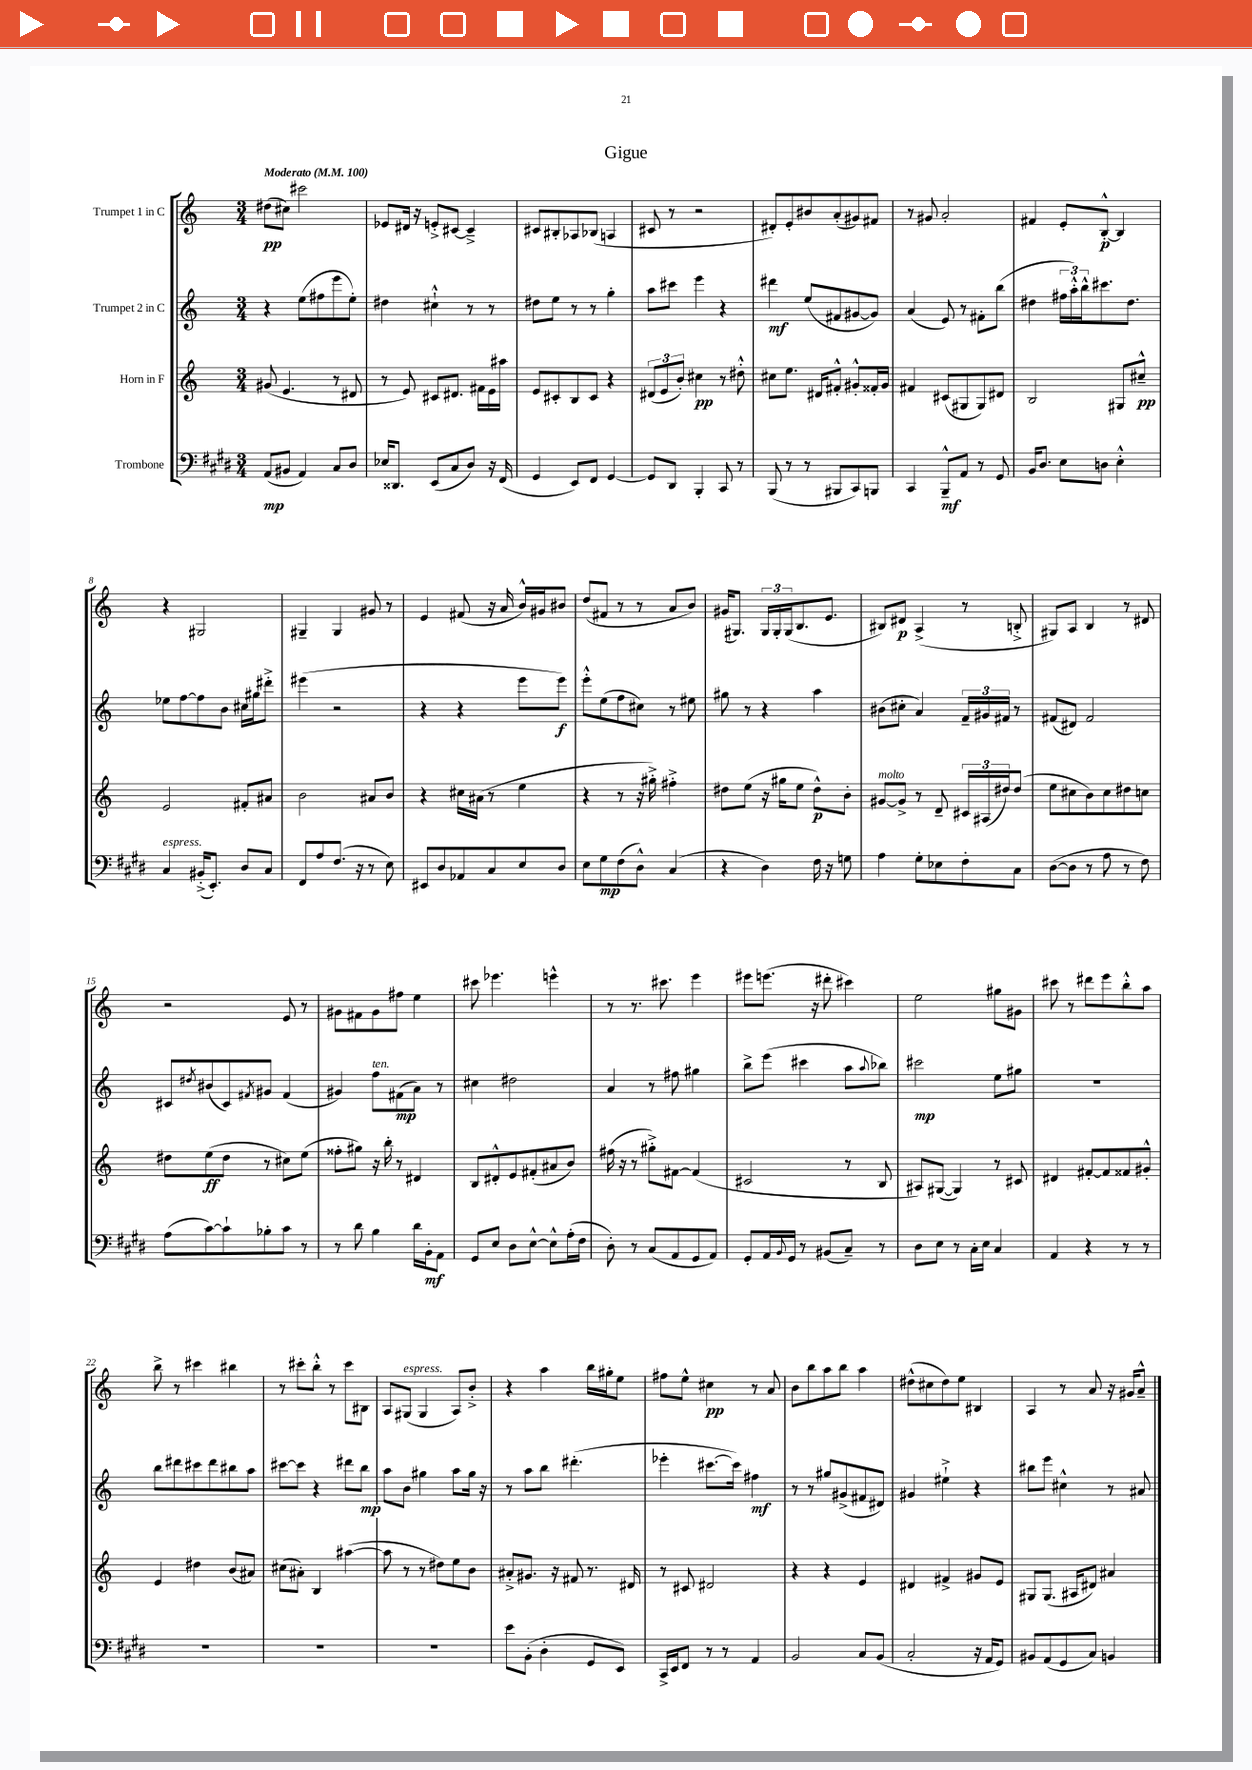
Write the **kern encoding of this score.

**kern	**dynam	**kern	**dynam	**kern	**dynam	**kern	**dynam
*part4	*part4	*part3	*part3	*part2	*part2	*part1	*part1
*staff4	*staff4	*staff3	*staff3	*staff2	*staff2	*staff1	*staff1
*I"Trombone	*	*I"Horn in F	*	*I"Trumpet 2 in C	*	*I"Trumpet 1 in C	*
*clefF4	*	*clefG2	*	*clefG2	*	*clefG2	*
*k[f#c#g#d#]	*	*k[]	*	*k[]	*	*k[]	*
*M3/4	*	*M3/4	*	*M3/4	*	*M3/4	*
*MM100	*	*MM100	*	*MM100	*	*MM100	*
=1	=1	=1	=1	=1	=1	=1	=1
!	!	!	!	!	!	!LO:TX:a:B:t=Moderato	!
(8AA/L	mp	(8g#X/	.	4r	.	(8dd#X\L	pp
8BB#X/J	.	4.e/	.	.	.	8cc#X\J)	.
4AA/)	.	.	.	(8ee\L	.	2ccc#X\	.
.	.	.	.	8ff#X\	.	.	.
8C#/L	.	8r	.	8eee\	.	.	.
8D#/J	.	8d#X/	.	8ee'\J)	.	.	.
=2	=2	=2	=2	=2	=2	=2	=2
16E-X/KL	.	8r	.	4dd#X\	.	8e-X/L	.
8.DD##X/J	.	.	.	.	.	.	.
.	.	8e/)	.	.	.	16d#X/Jk	.
.	.	.	.	.	.	16r	.
(8EE/L	.	8c#X/L	.	4cc#X`^^\	.	8en'^/L	.
8C#/	.	8.d#X/J	.	.	.	[8c#X/J	.
8D#/J)	.	.	.	8r	.	4c#~^/]	.
.	.	16f#X\LL	.	.	.	.	.
16r	.	16e\	.	8r	.	.	.
(16FF#/	.	16aa#X\JJ	.	.	.	.	.
=3	=3	=3	=3	=3	=3	=3	=3
4GG#/	.	8e/L	.	8dd#X\L	.	8c#X/L	.
.	.	8c#X'/	.	8ee\J	.	8B#X'/	.
8EE/L)	.	8B/	.	8r	.	8A-X/	.
8FF#/J	.	8c#/J	.	8r	.	(8B-X/J	.
[4GG#/	.	4r	.	4gg'\	.	4An/	.
=4	=4	=4	=4	=4	=4	=4	=4
8GG#/L]	.	(12d#X/L	.	8aa\L	.	8c#X/	.
.	.	12e/	.	.	.	.	.
8DD#/J	.	.	.	8ccc#X\J	.	8r	.
.	.	12b'/J)	.	.	.	.	.
4BBB'/	.	4cc#X\	pp	4eee\	.	2r	.
8CC#/	.	8r	.	4r	.	.	.
8r	.	8dd#X'^^\	.	.	.	.	.
=5	=5	=5	=5	=5	=5	=5	=5
(8BBB/	.	8cc#X\L	.	4ddd#X\	mf	8d#X'/L)	.
8r	.	8.ee\J	.	.	.	8e'/	.
8r	.	.	.	(8ee/L	.	8b#X/	.
.	.	16d#X/KL	.	.	.	.	.
8BBB#X/L	.	8f#X'^^/J	.	8f#X/	.	(8a'/	.
8CC#/)	.	8g#X'^^/L	.	[8g#X/	.	8g#X/)	.
8BBBn/J	.	16f##X'/L	.	8g#/J])	.	8f#X/J	.
.	.	16g#/JJ	.	.	.	.	.
=6	=6	=6	=6	=6	=6	=6	=6
4CC#/	.	4f#X/	.	(4a/	.	8r	.
.	.	.	.	.	.	8g#X/	.
8BBB~^^/L	mf	(8c#X/L	.	8e/)	.	2a'/	.
8AA/J	.	8G#X/	.	8r	.	.	.
8r	.	8G#/)	.	8f#X'\L	.	.	.
8GG#/	.	8d#X/J	.	(8bb\J	.	.	.
=7	=7	=7	=7	=7	=7	=7	=7
16BB/KL	.	2B/	.	4dd#X\	.	4f#X/	.
8.D#/J	.	.	.	.	.	.	.
8E\L	.	.	.	24ff#X\LL	.	8e'/L	.
.	.	.	.	24aa'^^\)	.	.	.
.	.	.	.	24bb^^\J	.	.	.
8Dn\J	.	.	.	8.ccc#X\	.	[8B'^^/J	p
4E'^^\	.	8G#X/L	.	.	.	4B/]	.
.	.	.	.	8.dd#\J	.	.	.
.	.	8cc#X~^^/J	pp	.	.	.	.
!!LO:LB:g=z
=8	=8	=8	=8	=8	=8	=8	=8
!LO:TX:a:i:t=espress.	!	!	!	!	!	!	!
4C#/	.	2e/	.	8ee-X\L	.	4r	.
.	.	.	.	[8ff\	.	.	.
(16BB#X'^/KL	.	.	.	8ff\]	.	2G#X/	.
8.EE'/J)	.	.	.	.	.	.	.
.	.	.	.	8b\J	.	.	.
8D#/L	.	8f#X'/L	.	16cc#X\LL	.	.	.
.	.	.	.	16gg#X\J	.	.	.
8C#/J	.	8a#X/J	.	8ddd#X'^\J	.	.	.
=9	=9	=9	=9	=9	=9	=9	=9
8FF#/L	.	2b\	.	(4eee#X\	.	4G#X~/	.
8A/	.	.	.	.	.	.	.
(8.F#/J	.	.	.	2r	.	4G#/	.
16r	.	.	.	.	.	.	.
8r	.	8a#X/L	.	.	.	8g#X/	.
8E\)	.	8b/J	.	.	.	8r	.
=10	=10	=10	=10	=10	=10	=10	=10
8EE#X/L	.	4r	.	4r	.	4e/	.
8D#/	.	.	.	.	.	.	.
8AA-X/	.	16cc#X\LL	.	4r	.	(8f#X/	.
.	.	(16a#X\JJ	.	.	.	.	.
8C#/	.	8r	.	.	.	16r	.
.	.	.	.	.	.	16a/	.
8E/	.	4ee\	.	8eee\L	.	16b^^/LL)	.
.	.	.	.	.	.	16g#X/J	.
8D#/J	.	.	.	8eee\J)	f	8b#X/J	.
=11	=11	=11	=11	=11	=11	=11	=11
8E\L	.	4r	.	8eee'^^\L	.	(8dd/L	.
8G#\	mp	.	.	(8ee\	.	8f#X/J	.
(8F#\	.	8r	.	8ff\	.	8r	.
8D#^^\J)	.	16r	.	8cc#X\J)	.	8r	.
.	.	16gg#X'^\)	.	.	.	.	.
(4C#/	.	4ff#X'^\	.	8r	.	8a/L	.
.	.	.	.	8ee#X\	.	8b/J)	.
=12	=12	=12	=12	=12	=12	=12	=12
4r	.	8dd#X\L	.	8gg#X\	.	(16g#X/KL	.
.	.	.	.	.	.	8.G#X/J)	.
.	.	(8ee\J	.	8r	.	.	.
4D#\)	.	16r	.	4r	.	24G#/LL	.
.	.	.	.	.	.	24G#'/	.
.	.	16gg#X\KL	.	.	.	.	.
.	.	.	.	.	.	(24G#/J	.
.	.	8ee\J	.	.	.	8.B/	.
16F#\	.	8dd#^^\L)	p	4aa\	.	.	.
16r	.	.	.	.	.	8.e/J	.
8Gn\	.	8b'\J	.	.	.	.	.
=13	=13	=13	=13	=13	=13	=13	=13
!	!	!LO:TX:a:i:t=molto	!	!	!	!	!
4A\	.	[8g#X/L	.	(8b#X\L	.	8B#X/L)	.
.	.	8g#^/J]	.	8cc#X'\J	.	8d#X/J	p
8G#'\L	.	8r	.	4a/)	.	(4A^/	.
8E-X\	.	8d~/	.	.	.	.	.
8F#'\	.	24c#X/LL	.	24f~/LL	.	8r	.
.	.	(24A#X/	.	24g#X/	.	.	.
.	.	24dd#X/J)	.	24f#X/JJ	.	.	.
8C#\J	.	(8dd#/J	.	8r	.	8Bn'^/	.
=14	=14	=14	=14	=14	=14	=14	=14
([8D#\L	.	8ee\L	.	(8f#X/L	.	8G#X/L)	.
8D#\J]	.	8cc#X\	.	8d#X/J)	.	8A/J	.
8r	.	8b\)	.	2f#/	.	4B/	.
8A\	.	8cc#\	.	.	.	.	.
8r	.	8dd#X\	.	.	.	8r	.
8F#\)	.	8ccn\J	.	.	.	8d#X/	.
!!LO:LB:g=z
=15	=15	=15	=15	=15	=15	=15	=15
(8A\L	.	8dd#X\L	.	8c#X/L	.	2r	.
.	.	.	.	8qdd#X/	.	.	.
[8c#\)	.	(8ee\	ff	(8b#X/	.	.	.
8c#`\]	.	8dd#\J	.	8c#/)	.	.	.
.	.	.	.	8qf#X/	.	.	.
8B-X'\	.	8r	.	8g#X/J	.	.	.
8c#\J	.	8cc#X\L)	.	(4f#/	.	8e/	.
8r	.	(8ee\J	.	.	.	8r	.
=16	=16	=16	=16	=16	=16	=16	=16
8r	.	8ff##X'\L	.	4g#X/)	.	8g#X\L	.
8d#\	.	8gg#X\J)	.	.	.	8f#X\	.
!	!	!	!	!LO:TX:a:i:t=ten.	!	!	!
4B\	.	16r	.	8ff\L	.	8g#\	.
.	.	16bb'\	.	.	.	.	.
.	.	8r	.	(8f#X\	mp	8ff#X\J	.
16d#\LL	.	4d#X/	.	8a\J)	.	4ee\	.
16BB'\J	mf	.	.	.	.	.	.
8AA\J	.	.	.	8r	.	.	.
=17	=17	=17	=17	=17	=17	=17	=17
8GG#/L	.	8B/L	.	4cc#X\	.	8ccc#X\	.
8E/J	.	8d#X'^^/	.	.	.	4.eee-X\	.
8D#\L	.	8e/	.	2dd#X\	.	.	.
[8E^^\J	.	(8f#X'/	.	.	.	.	.
8E^^\L]	.	8a#X/	.	.	.	4eeen^^\	.
(16A'\L	.	8b/J)	.	.	.	.	.
16F#\JJ	.	.	.	.	.	.	.
=18	=18	=18	=18	=18	=18	=18	=18
8D#'\)	.	(16ff#X\	.	4a/	.	8r	.
.	.	16r	.	.	.	.	.
8r	.	8r	.	.	.	8.r	.
(8C#/L	.	8gg#X'^\L)	.	8r	.	.	.
.	.	.	.	.	.	8.ccc#X\	.
8AA/	.	[8f#X\J	.	8ff#X\	.	.	.
8GG#/	.	(4f#/]	.	4gg#X\	.	4eee\	.
8AA/J)	.	.	.	.	.	.	.
=19	=19	=19	=19	=19	=19	=19	=19
8GG#'/L	.	2c#X/	.	8bb^\L	.	8eee#X\L	.
16AA/L	.	.	.	(8eee\J	.	(8.eeen\J	.
8qqBB/	.	.	.	.	.	.	.
16GG#/JJ	.	.	.	.	.	.	.
8r	.	.	.	4ccc#X\	.	.	.
.	.	.	.	.	.	16r	.
(8BB#X/L	.	.	.	.	.	8ddd#X'\	.
8C#~/J)	.	8r	.	8aa\L	.	4ccc#X\)	.
.	.	.	.	8qqaa/	.	.	.
8r	.	8B/	.	8bb-X\J)	.	.	.
=20	=20	=20	=20	=20	=20	=20	=20
8D#\L	.	8A#X/L)	.	2ccc#X\	mp	2ee\	.
8E\J	.	([8G#X/J	.	.	.	.	.
8r	.	4G#/])	.	.	.	.	.
16C#'\LL	.	.	.	.	.	.	.
16E\JJ	.	.	.	.	.	.	.
4C#/	.	8r	.	8ee\L	.	8gg#X\L	.
.	.	8c#X/	.	8gg#X\J	.	8g#X\J	.
=21	=21	=21	=21	=21	=21	=21	=21
4AA/	.	4d#X/	.	2.r	.	8ccc#X\	.
.	.	.	.	.	.	8r	.
4r	.	[8f#X'/L	.	.	.	8ddd#X\L	.
.	.	8f#/]	.	.	.	8eee\	.
8r	.	8f##X/	.	.	.	8bb'^^\	.
8r	.	8g#X'^^/J	.	.	.	8aa\J	.
!!LO:LB:g=z
=22	=22	=22	=22	=22	=22	=22	=22
2.r	.	4e/	.	8bb\L	.	8bb^\	.
.	.	.	.	8ddd#X\	.	8r	.
.	.	4dd#X\	.	8ccc#X\	.	4ccc#X\	.
.	.	.	.	8ddd#\	.	.	.
.	.	(8b/L	.	8bb#X\	.	4bb#X\	.
.	.	8a#X/J)	.	8aa\J	.	.	.
=23	=23	=23	=23	=23	=23	=23	=23
2.r	.	(8cc#X\L	.	[8ccc#X\L	.	8r	.
.	.	8a#X'\J)	.	8ccc#\J]	.	8ccc#X'\L	.
.	.	4B/	.	4r	.	8bb'^^\J	.
.	.	.	.	.	.	8r	.
.	.	([4aa#X\	.	8ddd#X\L	.	8ccc#\L	.
.	.	.	.	8bb\J	mp	8B#X\J	.
=24	=24	=24	=24	=24	=24	=24	=24
2.r	.	8aa#\]	.	8aa\L	.	8A/L	.
!	!	!	!	!	!	!LO:TX:a:i:t=espress.	!
.	.	8r	.	8b\J	.	(8G#X/J	.
.	.	8r	.	4gg#X\	.	4G#/	.
.	.	8dd#X\L)	.	.	.	.	.
.	.	8ee\	.	8aa\L	.	8A/L)	.
.	.	8b\J	.	16gg#\Jk	.	8b'^/J	.
.	.	.	.	16r	.	.	.
=25	=25	=25	=25	=25	=25	=25	=25
8e\L	.	8a#X'^/L	.	8r	.	4r	.
(8BB'\J	.	8.g#X/J	.	8aa\L	.	.	.
4D#'\	.	.	.	8bb\J	.	4aa\	.
.	.	16r	.	.	.	.	.
.	.	8f#X/	.	(4.ddd#X'\	.	.	.
8GG#/L	.	8.r	.	.	.	16bb\LL	.
.	.	.	.	.	.	16gg#X'\J	.
8EE/J)	.	.	.	.	.	8ee\J	.
.	.	16d#X/	.	.	.	.	.
=26	=26	=26	=26	=26	=26	=26	=26
16CC#^/LL	.	8r	.	4eee-X'\	.	8ff#X\L	.
16EE/J	.	.	.	.	.	.	.
8FF#/J	.	8c#X/	.	.	.	8ee^^\J	.
8r	.	2d#X/	.	[8.ccc#X\L	.	4cc#X\	pp
8r	.	.	.	.	.	.	.
.	.	.	.	16ccc#\Jk])	.	.	.
4AA/	.	.	.	4ff#X\	mf	8r	.
.	.	.	.	.	.	8a/	.
=27	=27	=27	=27	=27	=27	=27	=27
2BB/	.	4r	.	8r	.	8b\L	.
.	.	.	.	8r	.	8bb\	.
.	.	4r	.	8gg#X/L	.	8aa\	.
.	.	.	.	(8g#X^/	.	8bb\J	.
8C#/L	.	4e/	.	8f#X/	.	4aa\	.
(8BB/J	.	.	.	8d#X/J)	.	.	.
=28	=28	=28	=28	=28	=28	=28	=28
2C#'/	.	4d#X/	.	4g#X/	.	(8dd#X^^\L	.
.	.	.	.	.	.	8cc#X\	.
.	.	4f#X^/	.	4ee#X`^\	.	8dd#\)	.
.	.	.	.	.	.	8ee\J	.
16r	.	8g#X/L	.	4r	.	4B#X/	.
16AA/KL	.	.	.	.	.	.	.
8GG#/J)	.	8e/J	.	.	.	.	.
=29	=29	=29	=29	=29	=29	=29	=29
8BB#X/L	.	8G#X/L	.	8bb#X\L	.	4A/	.
(8AA/	.	(8.G#/J	.	8eee\J	.	.	.
8GG#/	.	.	.	4cc#X^^\	.	8r	.
.	.	16A#X/KL	.	.	.	.	.
8C#/J)	.	8d#X/J)	.	.	.	8a/	.
4BBn/	.	4a#X/	.	8r	.	16r	.
.	.	.	.	.	.	16g#X/KL	.
.	.	.	.	8a#X/	.	8a~^^/J	.
==	==	==	==	==	==	==	==
*-	*-	*-	*-	*-	*-	*-	*-
